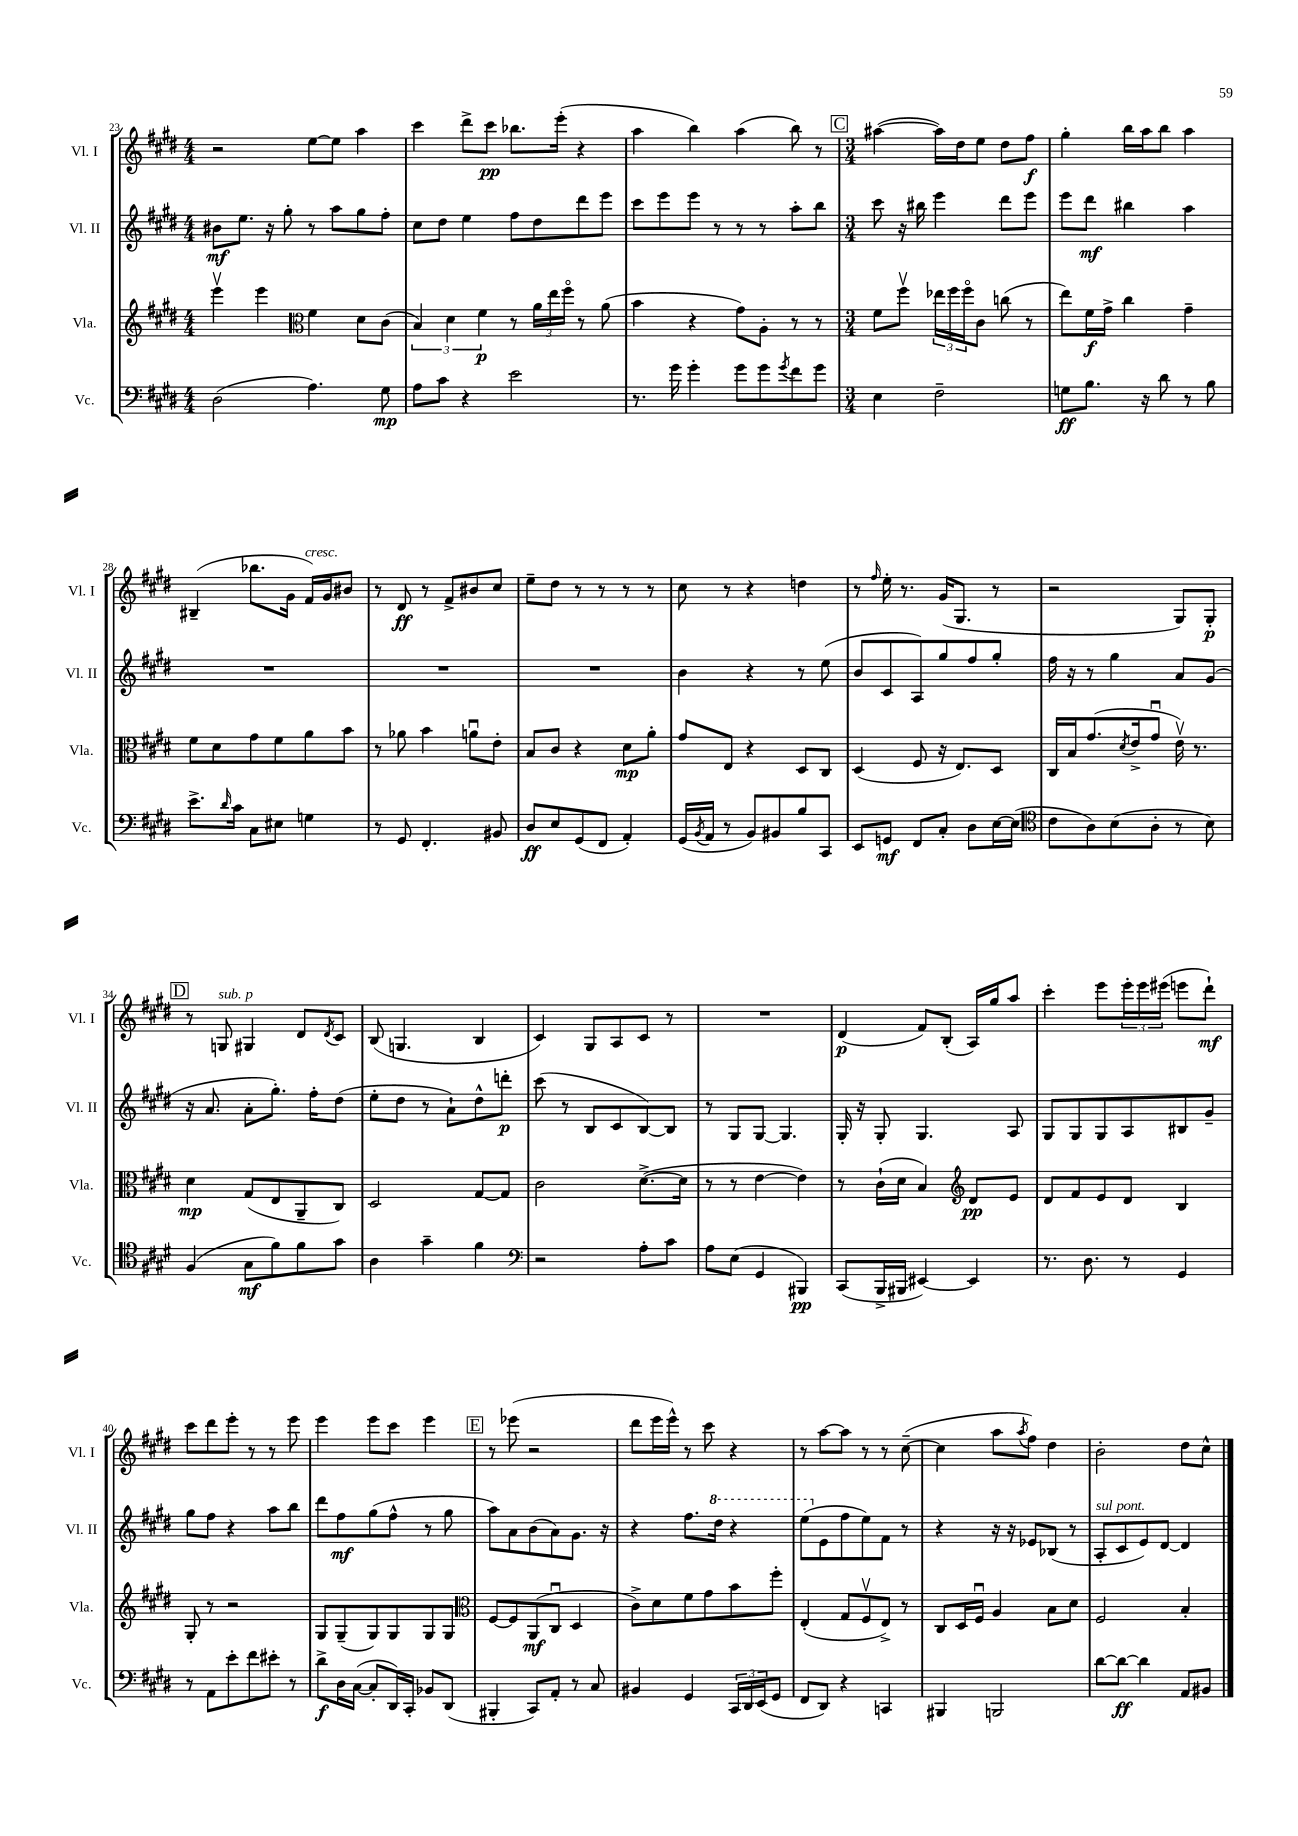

**kern	**kern	**kern	**kern
*staff4	*staff3	*staff2	*staff1
*clefF4	*clefG2	*clefG2	*clefG2
*k[f#c#g#d#]	*k[f#c#g#d#]	*k[f#c#g#d#]	*k[f#c#g#d#]
*M4/4	*M4/4	*M4/4	*M4/4
(2D#	4eeev	8b#	2r
.	.	8.ee	.
.	4eee	.	.
.	.	16r	.
.	.	8gg#'	.
*	*clefC3	*	*
4.A)	4f#	8r	[8ee
.	.	8aa	8ee]
.	8d#	8gg#	4aa
8G#	(8c#	8ff#'	.
=	=	=	=
8A	6B)	8cc#	4ccc#
8c#	.	8dd#	.
.	6d#	.	.
4r	.	4ee	8ddd#^
.	6f#	.	.
.	.	.	8ccc#
2e	8r	8ff#	8.bb-
.	24a	8dd#	.
.	24ee	.	.
.	.	.	(16eee'
.	24ff#o	.	.
.	8r	8ddd#	4r
.	(8a	8eee	.
=	=	=	=
8.r	4b	8ccc#	4aa
.	.	8eee	.
16g#	.	.	.
4g#'	4r	8eee	4bb)
.	.	8r	.
8g#	8g#)	8r	(4aa
8g#	8A'	8r	.
8qg#	.	.	.
8f#	8r	8aa'	8bb)
8g#	8r	8bb	8r
=	=	=	=
*M3/4	*M3/4	*M3/4	*M3/4
4E	8f#	8ccc#	([4aa#
.	8ff#v	16r	.
.	.	16bb#	.
2F#~	24ee-	4eee	16aa#])
.	24ff#	.	.
.	.	.	16dd#
.	24ff#o	.	.
.	8c#	.	8ee
.	(8cc	8ddd#	8dd#
.	8r	8eee	8ff#
=	=	=	=
8G	8ee)	8eee	4gg#'
8.B	16f#	8ddd#	.
.	16g#^	.	.
.	4cc#	4bb#	16bb
16r	.	.	16aa
8d#	.	.	8bb
8r	4g#~	4aa	4aa
8B	.	.	.
=	=	=	=
8.e^	8f#	2.r	(4B#~
.	8d#	.	.
16qqd#	.	.	.
16c#	.	.	.
8C#	8g#	.	8.bb-
8E#	8f#	.	.
.	.	.	16g#
4G	8a	.	16f#)
.	.	.	16g#
.	8b	.	8b#
=	=	=	=
8r	8r	2.r	8r
8GG#	8a-	.	8d#
4.FF#'	4b	.	8r
.	.	.	8f#^
.	8au	.	8b#
8BB#	8e'	.	8cc#
=	=	=	=
8D#	8B	2.r	8ee~
8E	8c#	.	8dd#
(8GG#	4r	.	8r
8FF#	.	.	8r
4AA')	8d#	.	8r
.	8a'	.	8r
=	=	=	=
(16GG#	8g#	4b	8cc#
8qBB	.	.	.
16AA	.	.	.
8r	8E	.	8r
8BB)	4r	4r	4r
8BB#	.	.	.
8B	8D#	8r	4dd
8CC#	8C#	(8ee	.
=	=	=	=
8EE	(4D#	8b	8r
.	.	.	16qqff#
8GG	.	8c#	16ee'
.	.	.	8.r
8FF#	8F#	8A)	.
8C#'	16r	8gg#	(16g#
.	8.E)	.	8.G#
8D#	.	8ff#	.
[16E	8D#	8gg#'	8r
(16E]	.	.	.
=	=	=	=
*clefC4	*	*	*
8c#	16C#	16ff#	2r
.	16B	16r	.
8A)	(8.g#	8r	.
(8B	.	4gg#	.
.	8qd#	.	.
.	16e^	.	.
8A'	8g#u	.	.
8r	16ev)	8a	8G#)
.	8.r	.	.
8B)	.	(8g#	8G#'
=	=	=	=
(4F#	4d#	16r	8r
.	.	8.a	.
.	.	.	8G
8G#	(8G#	8a'	4G#
8f#)	8E	8.gg#')	.
8f#	8AA~	.	8d#
.	.	16ff#'	.
.	.	.	8qd#
8g#	8C#)	(8dd#	8c#
=	=	=	=
4A	2D#	8ee'	(8B
.	.	8dd#	4.G
4g#~	.	8r	.
.	.	8a`)	.
4f#	[8G#	8dd#^^	4B
.	8G#]	8ddd'	.
=	=	=	=
*clefF4	*	*	*
2r	2c#	(8ccc#	4c#)
.	.	8r	.
.	.	8B	8G#
.	.	8c#	8A
8A'	([8.d#^	[8B)	8c#
8c#	.	8B]	8r
.	16d#]	.	.
=	=	=	=
8A	8r	8r	2.r
(8E	8r	8G#	.
4GG#	[4e	[8G#	.
.	.	4.G#]	.
4BBB#)	4e])	.	.
=	=	=	=
(8CC#	8r	16G#'	(4d#
.	.	16r	.
16BBB^	(16c#`	8G#'	.
16BBB#	16d#	.	.
[4EE#)	4B)	4.G#	8f#)
.	.	.	(8B'
*	*clefG2	*	*
4EE#]	8d#	.	16A)
.	.	.	16gg#
.	8e	8A	8aa
=	=	=	=
8.r	8d#	8G#	4ccc#'
.	8f#	8G#	.
8.D#	.	.	.
.	8e	8G#	8eee
8r	8d#	8A	24eee'
.	.	.	24eee
.	.	.	(24eee#
4GG#	4B	8B#	8eee
.	.	8g#~	8ddd#`)
=	=	=	=
8r	8G#'	8gg#	8ccc#
8AA	8r	8ff#	8ddd#
8e'	2r	4r	8eee'
8f#	.	.	8r
8e#'	.	8aa	8r
8r	.	8bb	8eee
=	=	=	=
8d#^	8G#	8ddd#	4eee
16D#	(8G#~	8ff#	.
([16C#	.	.	.
8C#']	8G#)	(8gg#	8eee
16DD#)	8G#	8ff#^^	8ccc#
16CC#'	.	.	.
8BB-	8G#	8r	4eee
(8DD#	8G#	8gg#	.
=	=	=	=
*	*clefC3	*	*
4BBB#'	[8F#	8aa)	8r
.	8F#]	8a	(8eee-
8CC#)	(8AA	(8b	2r
8AA'	8C#u	8a)	.
8r	4D#	8.g#	.
8C#	.	.	.
.	.	16r	.
=	=	=	=
4BB#	8c#^)	4r	8ddd#
.	8d#	.	16eee
.	.	.	16eee^^)
4GG#	8f#	8.ff#	8r
.	8g#	.	8ccc#
.	.	16ddd#	.
24CC#	8b	4r	4r
24DD#	.	.	.
(24EE	.	.	.
8GG#	8ff#'	.	.
=	=	=	=
8FF#	(4E'	(8eee	8r
8DD#)	.	8e	[8aa
4r	8G#	8ff#	8aa]
.	8F#v	8ee)	8r
4CC	8E^)	8f#	8r
.	8r	8r	([8cc#~
=	=	=	=
4BBB#	8C#	4r	4cc#]
.	16D#	.	.
.	16F#u	.	.
2BBB	4A	16r	8aa
.	.	16r	.
.	.	.	8qaa
.	.	8e-	8ff#)
.	8B	(8B-	4dd#
.	8d#	8r	.
=	=	=	=
[8d#	2F#	8A'	2b'
8d#_	.	8c#	.
4d#]	.	8e)	.
.	.	[8d#	.
8AA	4B'	4d#]	8dd#
8BB#	.	.	8cc#^^
==	==	==	==
*-	*-	*-	*-
